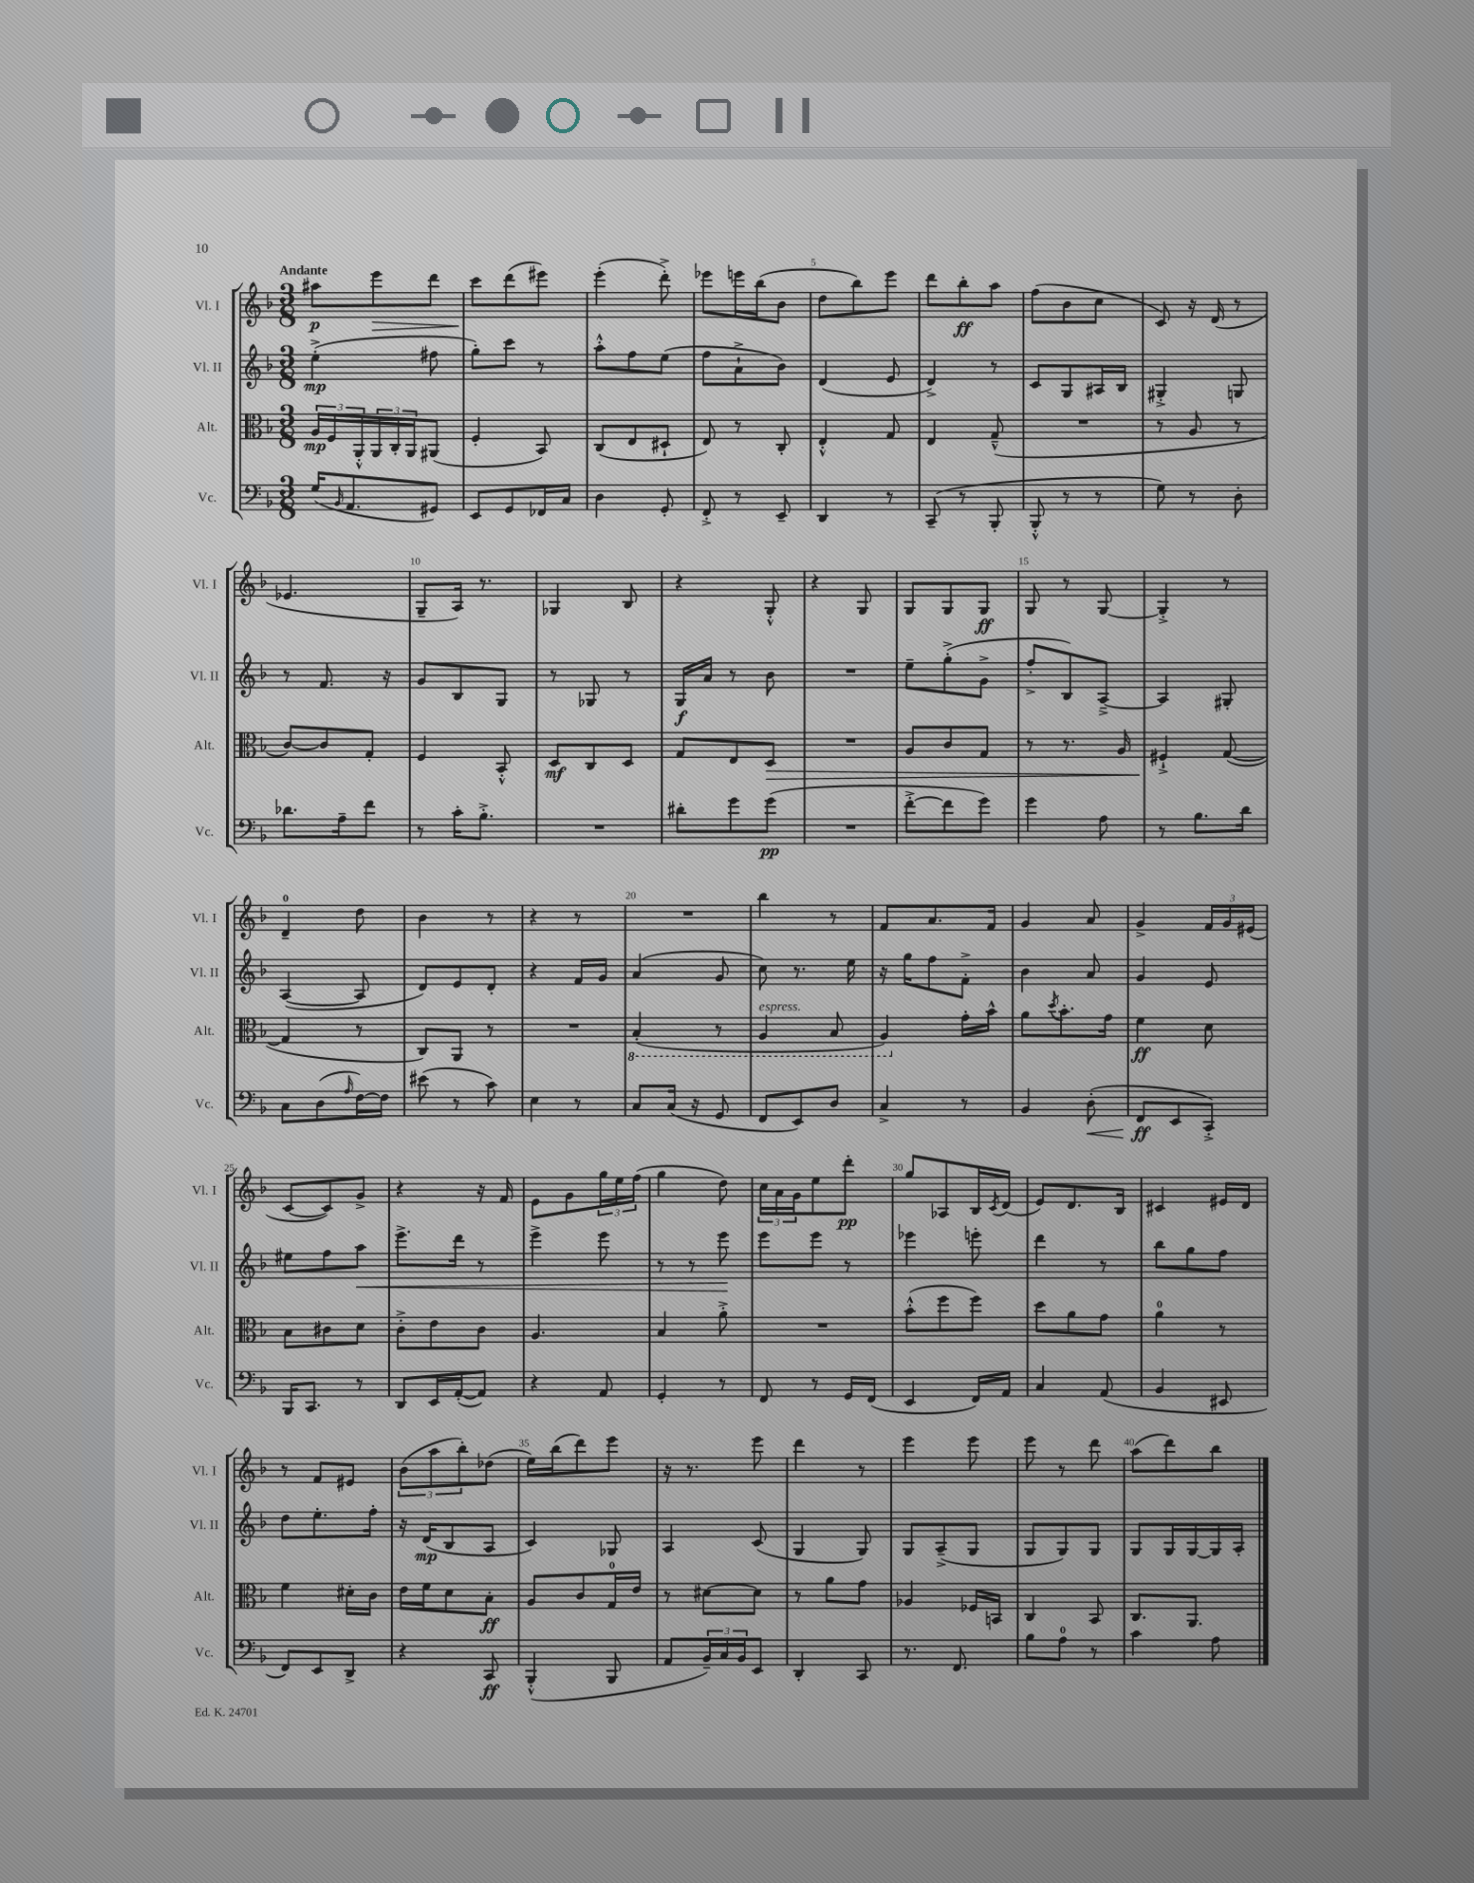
<<
\new StaffGroup <<
\new Staff = "s0" \with { instrumentName = "Vl. I" shortInstrumentName = "Vl. I" } {
    \clef treble \key f \major \numericTimeSignature \time 3/8 \tempo "Andante"
    ais''8\p e'''8\> d'''8 |
    c'''8\! d'''8( eis'''8) |
    e'''4-.( d'''8-.->) |
    ees'''8 e'''16 bes''16( bes'8 |
    d''8 bes''8) e'''8 |
    d'''8 bes''8-.\ff a''8 |
    f''8( bes'8 c''8 |
    c'8) r16 d'16( r8 |
    ees'4. |
    g8-- a16) r8. |
    ges4 bes8 |
    r4 g8-.-^ |
    r4 g8 |
    g8 g8 g8\ff |
    g8 r8 g8~ |
    g4-.-> r8 |
    d'4-0-- d''8 |
    bes'4 r8 |
    r4 r8 |
    R4. |
    bes''4 r8 |
    f'8 a'8. f'16 |
    g'4 a'8 |
    g'4-> \tuplet 3/2 { f'16 g'16 eis'16( } |
    c'8~ c'8) g'8-> |
    r4 r16 f'16 |
    e'8 g'8 \tuplet 3/2 { g''16 e''16 f''16( } |
    g''4 d''8) |
    \tuplet 3/2 { c''16 a'16 g'16 } e''8 d'''8-.\pp |
    g''8 aes8 bes16 \acciaccatura { c'8 } d'16( |
    e'8) d'8. bes16 |
    cis'4 eis'16 d'16 |
    r8 f'8 eis'8 |
    \tuplet 3/2 { bes'8( a''8 bes''8-.) } des''8( |
    e''16) bes''16( d'''8) e'''8 |
    r16 r8. e'''8 |
    d'''4 r8 |
    e'''4 e'''8 |
    e'''8 r8 d'''8 |
    a''8( d'''8) bes''8 \bar "|." |
}
\new Staff = "s1" \with { instrumentName = "Vl. II" shortInstrumentName = "Vl. II" } {
    \clef treble \key f \major \numericTimeSignature \time 3/8
    e''4-.->\mp( fis''8 |
    g''8-.) c'''8 r8 |
    a''8-.-^ f''8 e''8( |
    f''8 a'8-!-> bes'8) |
    d'4( e'8 |
    d'4->) r8 |
    c'8 g8 ais16 bes16 |
    gis4-.-> g8 |
    r8 f'8. r16 |
    g'8 bes8 g8 |
    r8 ges8 r8 |
    g16\f a'16 r8 bes'8 |
    R4. |
    e''8-- g''8-.->( g'8-> |
    f''8-.-> bes8) a8~---> |
    a4 gis8-. |
    a4~( a8 |
    d'8) e'8 d'8-. |
    r4 f'16 g'16 |
    a'4( g'8 |
    c''8) r8. e''16 |
    r16 g''16 f''8 f'8-.-> |
    bes'4 a'8 |
    g'4 e'8 |
    eis''8 f''8 a''8\< |
    e'''8.-> d'''16 r8 |
    e'''4-> e'''8 |
    r8 r8 e'''8\! |
    e'''8 e'''8 r8 |
    ees'''4 e'''8-. |
    d'''4 r8 |
    bes''8 g''8 f''8 |
    d''8 e''8.-. f''16-. |
    r16 d'16\mp( bes8 a8 |
    c'4) ges8 |
    a4 c'8( |
    g4 g8) |
    g8 a8--->( g8 |
    g8 g8) g8 |
    g8 g16 g16~ g16 a16-. \bar "|." |
}
\new Staff = "s2" \with { instrumentName = "Alt." shortInstrumentName = "Alt." } {
    \clef alto \key f \major \numericTimeSignature \time 3/8
    \tuplet 3/2 { a16\mp f16 a,16-.-^ } \tuplet 3/2 { a,16 c16-. a,16 } ais,8( |
    f4-. bes,8) |
    c8( e8 dis8-! |
    e8) r8 c8-. |
    e4-.-^ g8 |
    e4 g8---^( |
    R4. |
    r8 a8 r8 |
    c'8~) c'8 g8-. |
    f4 bes,8-.-^ |
    d8\mf c8 d8 |
    g8 e8 d8\> |
    R4. |
    a8 c'8 g8 |
    r8 r8. a16 |
    fis4-!->\! g8~( |
    g4 r8 |
    c8) a,8 r8 |
    R4. |
    \ottava #-1 bes,4-.( r8 |
    a,4^\markup { \italic "espress." } bes,8 |
    a,4) \ottava #0 g'16-. bes'16-^ |
    a'8 \acciaccatura { d''8 } bes'8.-. g'16 |
    f'4\ff d'8 |
    bes8 cis'8 d'8 |
    c'8-.-> e'8 c'8 |
    a4. |
    bes4 a'8-.-> |
    R4. |
    bes'8-.-^( f''8 f''8) |
    d''8 a'8 g'8 |
    a'4-0 r8 |
    f'4 dis'16-. c'16 |
    e'16 f'16 d'8 bes8-.\ff |
    a8 c'8 g16-0 e'16 |
    r8 dis'8~ dis'8 |
    r8 a'8 g'8 |
    aes4 fes16 b,16 |
    c4 bes,8 |
    c8. a,8. \bar "|." |
}
\new Staff = "s3" \with { instrumentName = "Vc." shortInstrumentName = "Vc." } {
    \clef bass \key f \major \numericTimeSignature \time 3/8
    g16( \grace { bes,16 } a,8. gis,8) |
    e,8 g,8 fes,16 c16 |
    d4 g,8-. |
    f,8-.-> r8 e,8-- |
    d,4 r8 |
    c,8--( r8 bes,,8-. |
    bes,,8-.-^ r8 r8 |
    g8) r8 d8-. |
    des'8. a16-- f'8 |
    r8 c'16-. bes8.-.-> |
    R4. |
    dis'8-. g'8 g'8\pp( |
    R4. |
    f'8~-.-> f'8 g'8) |
    g'4 a8 |
    r8 bes8. d'16 |
    c8 d8( \grace { a16 } f16~) f16 |
    eis'8( r8 c'8) |
    e4 r8 |
    c8 c16( r16 g,8 |
    f,8 e,8) d8 |
    c4-> r8 |
    bes,4 d8-.\<( |
    f,8\ff\! e,8 c,8-.->) |
    bes,,16 c,8. r8 |
    d,8 e,16 a,16~-.( a,8) |
    r4 a,8 |
    g,4-. r8 |
    f,8 r8 g,16 f,16( |
    e,4 f,16) a,16 |
    c4 a,8( |
    bes,4 eis,8 |
    f,8) e,8 d,8-> |
    r4 c,8\ff |
    bes,,4-.-^( bes,,8 |
    a,8 \tuplet 3/2 { bes,16--) c16 bes,16 } e,8 |
    d,4-. c,8 |
    r8. f,8. |
    bes8 a8-0 r8 |
    c'4 a8 \bar "|." |
}
>>
>>
\layout { \context { \Score \override BarNumber.break-visibility = ##(#f #t #t) barNumberVisibility = #(every-nth-bar-number-visible 5) } }
